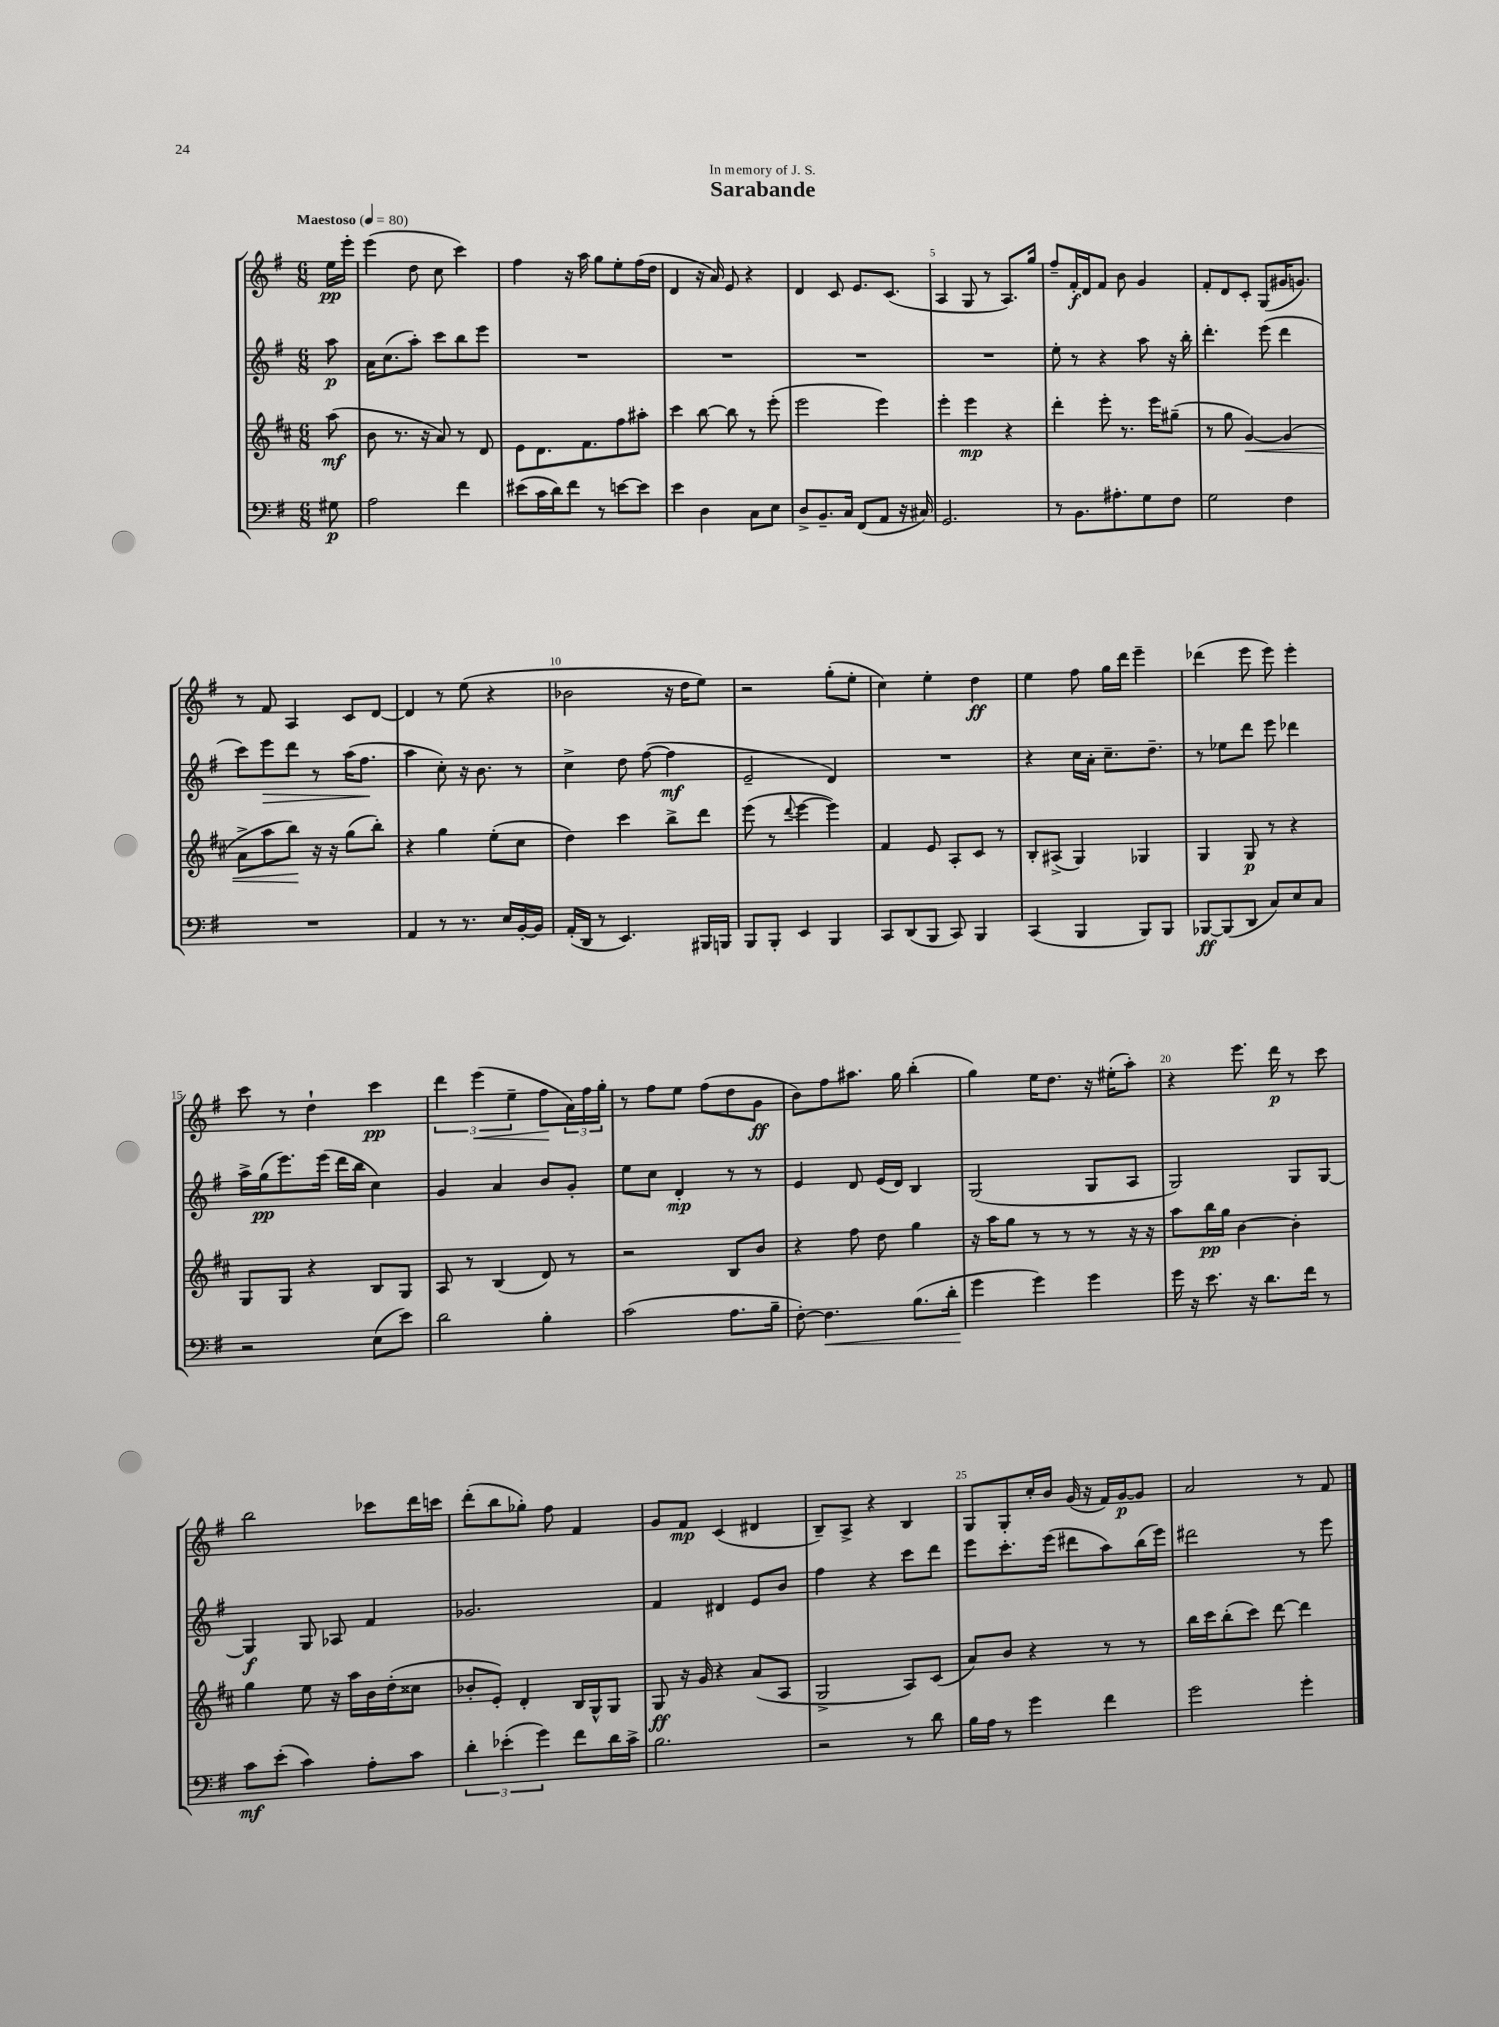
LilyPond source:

\header { title = "Sarabande" dedication = "In memory of J. S." }
<<
\new StaffGroup <<
\new Staff = "s0" {
    \clef treble \key g \major \numericTimeSignature \time 6/8 \partial 8 \tempo "Maestoso" 4 = 80
    e''16\pp e'''16-. |
    e'''4( d''8 c''8 c'''4) |
    fis''4 r16 a''16 g''8 e''8-. fis''16( d''16 |
    d'4 r16 a'16) e'8 r4 |
    d'4 c'8 e'8. c'8.( |
    a4 g8 r8 a8.) g''16 |
    fis''8-- fis'16-.\f d'16 fis'8 b'8 g'4 |
    fis'8-. d'8 c'8-. g8( gis'16 g'8.) |
    r8 fis'8 a4 c'8 d'8~ |
    d'4 r8 e''8( r4 |
    bes'2 r16 d''16 e''8) |
    r2 g''8-.( e''8-. |
    c''4) e''4-. d''4\ff |
    e''4 fis''8 g''16 d'''16 e'''4-- |
    des'''4( e'''8 e'''8) e'''4-. |
    c'''8 r8 d''4-! c'''4\pp |
    \tuplet 3/2 { d'''4 e'''4\<( e''4-- } fis''8\! \tuplet 3/2 { a'16) fis''16 g''16-. } |
    r8 fis''8 e''8 fis''8( d''8 g'8\ff |
    b'8) fis''8 ais''8. g''16 b''4-.( |
    g''4) e''16 d''8. r16 eis''16-.( a''8-.) |
    r4 e'''8. d'''16\p r8 c'''8 |
    b''2 ces'''8 d'''16 c'''16 |
    d'''8-.( b''8 ges''8-.) fis''8 fis'4 |
    g'8 fis'8\mp c'4( dis'4 |
    b8--) a8-> r4 b4 |
    g8 g8-. c''16-. b'16 g'16( r16 fis'16) g'16~\p g'8 |
    a'2 r8 fis'8 \bar "|." |
}
\new Staff = "s1" {
    \clef treble \key g \major \numericTimeSignature \time 6/8 \partial 8
    a''8\p |
    a'16 c''8.( a''8-.) c'''8 b''8 e'''8 |
    R2. |
    R2. |
    R2. |
    R2. |
    e''8-. r8 r4 a''8 r16 b''16-. |
    d'''4.-. e'''8( d'''4 |
    c'''8) e'''8\> d'''8 r8 a''16( fis''8.\! |
    a''4 c''8-.) r16 b'8. r8 |
    c''4-> d''8 fis''8~( fis''4\mf |
    e'2-- d'4) |
    R2. |
    r4 c''16 a'16-. c''8.-- d''8.-- |
    r8 ees''8 d'''8 e'''8 des'''4 |
    a''16-> g''16\pp( e'''8.) e'''16( d'''16 b''16 c''4) |
    g'4 a'4 b'8 g'8-. |
    e''8 c''8 d'4-.\mp r8 r8 |
    e'4 d'8 e'16( d'16) b4 |
    g2( g8 a8 |
    g2) g8 g8~ |
    g4\f g8 aes8 fis'4 |
    ges'2. |
    fis'4 dis'4 e'8 b'8 |
    fis''4 r4 c'''8 d'''8 |
    e'''8 c'''8.-. e'''16( dis'''8 a''8) b''16( e'''16) |
    dis'''2 r8 e'''8 \bar "|." |
}
\new Staff = "s2" {
    \clef treble \key d \major \numericTimeSignature \time 6/8 \partial 8
    a''8\mf( |
    b'8 r8. r16 a'8) r8 d'8 |
    e'8 d'8. fis'8. fis''8 ais''8-. |
    cis'''4 b''8~ b''8 r8 e'''8-.( |
    e'''2 e'''4) |
    e'''4-. e'''4\mp r4 |
    d'''4-. e'''8-. r8. e'''16 gis''8--( |
    r8 g''8 g'4~\<) g'4( |
    a'8-> a''8 b''8\!) r16 r16 g''8( b''8-.) |
    r4 g''4 e''8-.( cis''8 |
    d''4) cis'''4 b''8-> d'''8 |
    e'''8( r8 \appoggiatura { d'''8 } e'''4~ e'''4) |
    fis'4 e'8 a8-. cis'8 r8 |
    b8-. ais8->( g4) ges4 |
    g4 g8\p r8 r4 |
    g8 g8 r4 b8 g8 |
    a8 r8 b4( d'8) r8 |
    r2 b8 b'8 |
    r4 fis''8 d''8 g''4 |
    r16 a''16 g''8 r8 r8 r8 r16 r16 |
    a''8 b''16\pp g''16 b'4~ b'4-. |
    g''4 e''8 r16 a''16 b'16 d''16-.( cisis''8 |
    bes'8-. e'8-.) d'4-. b16 g16-^ g8 |
    g8\ff r16 g'16 r4 a'8( a8 |
    g2-> a8) cis'8( |
    a'8) b'8 r4 r8 r8 |
    b''16 cis'''16 b''8-.( cis'''8) d'''8~ d'''4 \bar "|." |
}
\new Staff = "s3" {
    \clef bass \key g \major \numericTimeSignature \time 6/8 \partial 8
    gis8\p |
    a2 fis'4 |
    eis'8( c'16 d'16) fis'8 r8 e'8~ e'8 |
    e'4 d4 c8 e8 |
    d8-> b,8.-- c16 fis,8( a,8 r16 cis16) |
    g,2. |
    r8 b,8. ais8.-. g8 fis8 |
    g2 fis4 |
    R2. |
    a,4 r8 r8. e16 b,16~-. b,16 |
    a,16-.( d,16 r8 e,4.) bis,,16 b,,16 |
    b,,8 b,,8-. e,4 b,,4 |
    c,8 d,8( b,,8 c,8) b,,4 |
    c,4( b,,4 b,,8) b,,8 |
    bes,,8~\ff bes,,8( d,8 c8) e8 c8 |
    r2 e8( e'8) |
    d'2 b4-. |
    c'2( a8. b16-- |
    fis8~-.) fis4.\< b8.( d'16-. |
    g'4\! g'4) g'4 |
    g'16 r16 e'8. r16 d'8. fis'16 r8 |
    c'8\mf e'8-.( c'4) a8-. c'8 |
    \tuplet 3/2 { d'4-. ees'4-.( g'4) } fis'8 d'16 c'16-> |
    b2. |
    r2 r8 d'8 |
    b16 a16 r8 g'4 fis'4 |
    g'2 g'4-. \bar "|." |
}
>>
>>
\layout { \context { \Score \override BarNumber.break-visibility = ##(#f #t #t) barNumberVisibility = #(every-nth-bar-number-visible 5) } }
